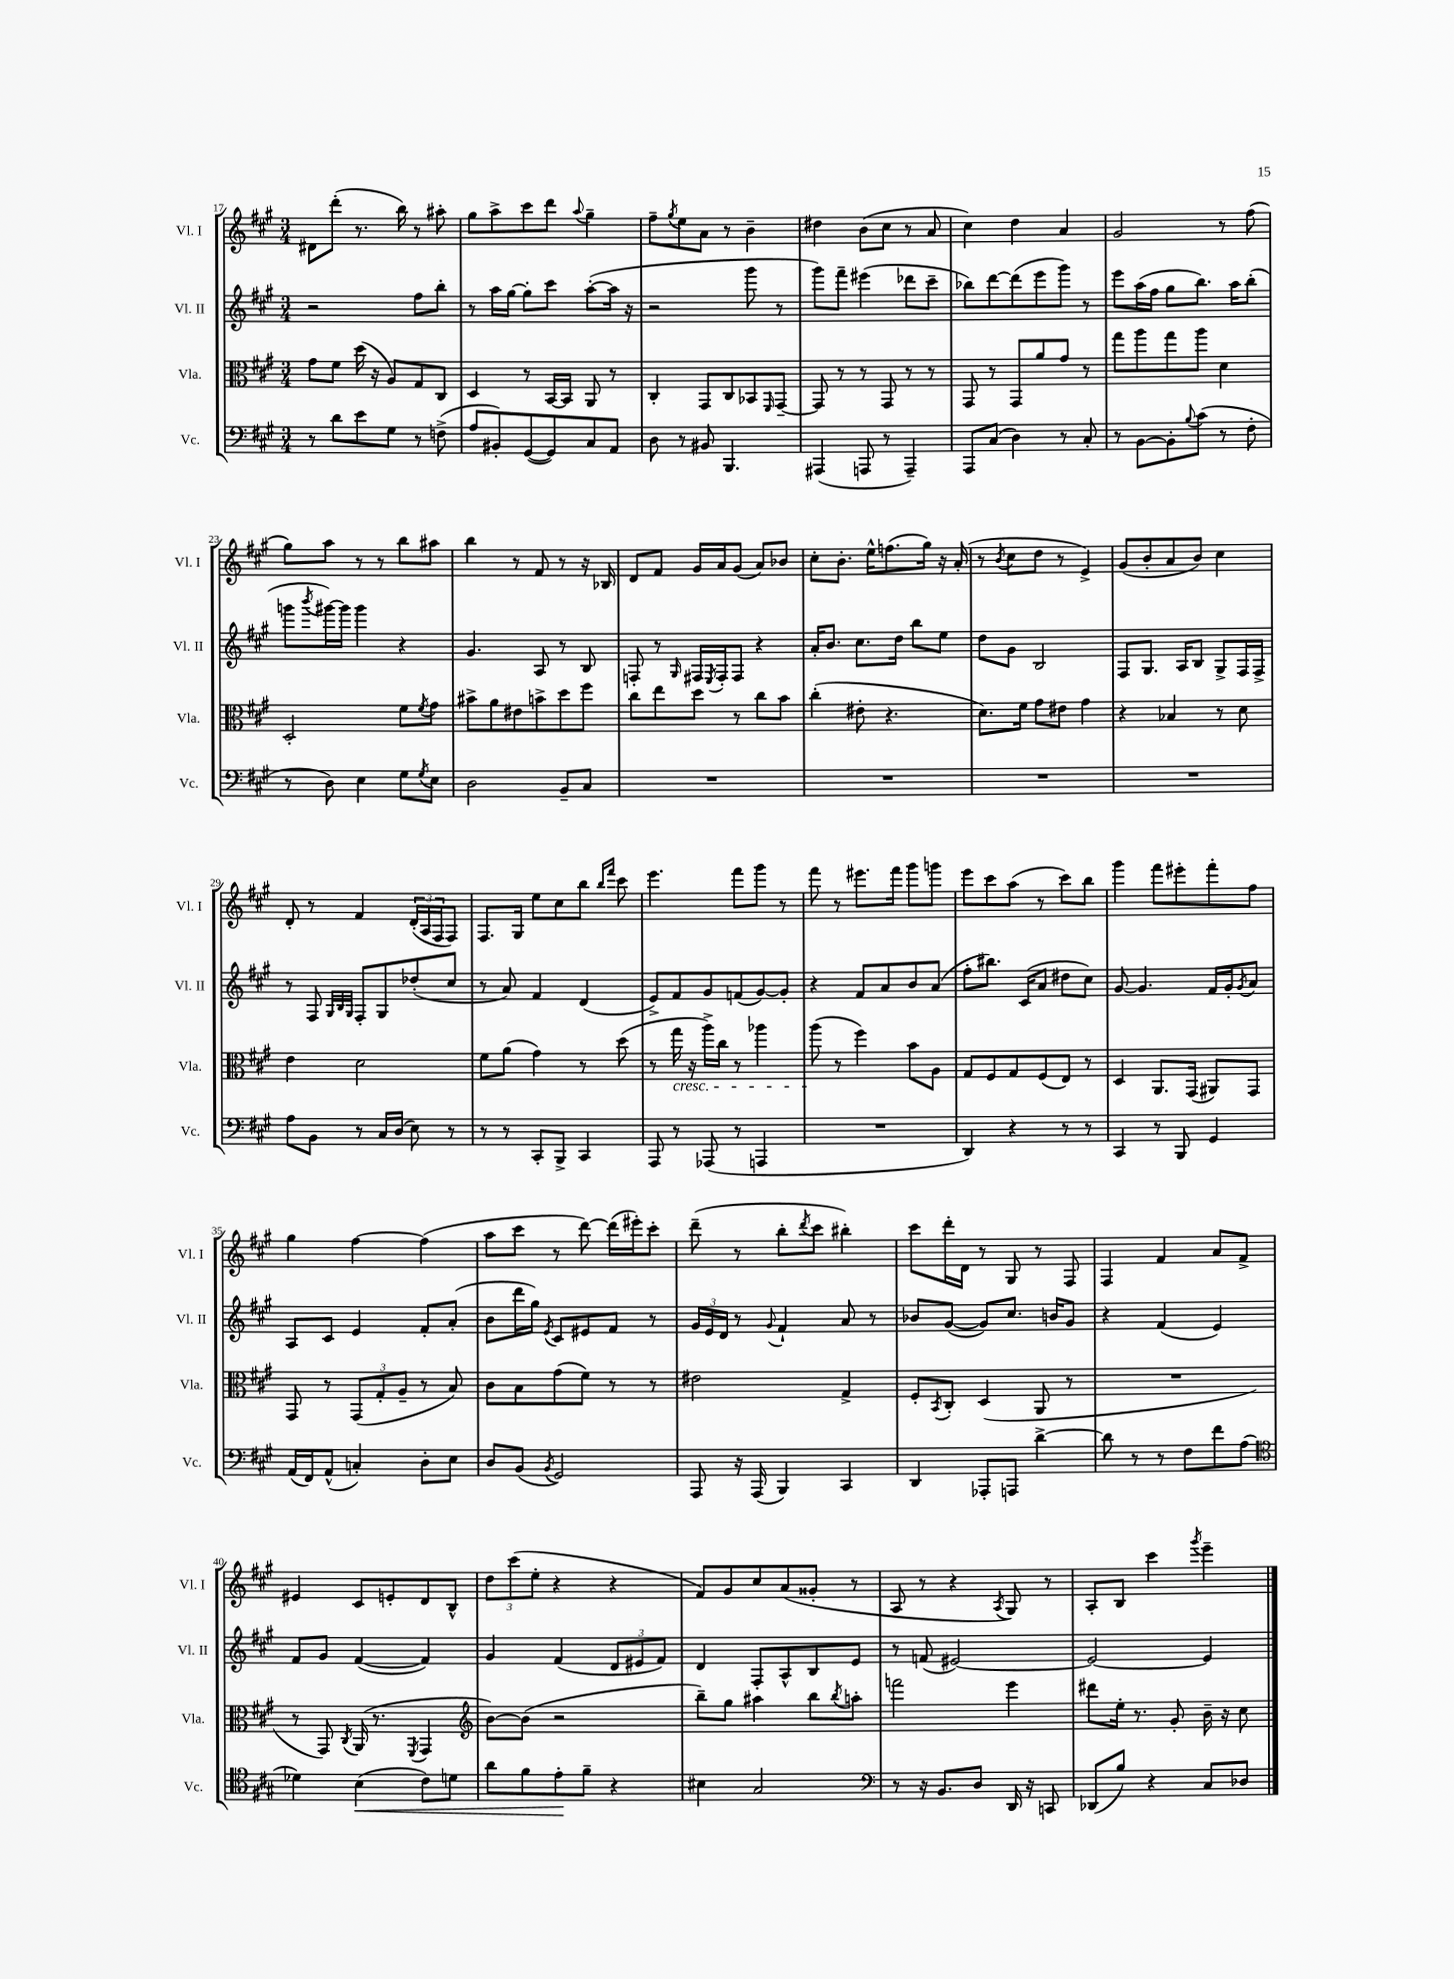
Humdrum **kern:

**kern	**kern	**kern	**kern
*staff4	*staff3	*staff2	*staff1
*clefF4	*clefC3	*clefG2	*clefG2
*k[f#c#g#]	*k[f#c#g#]	*k[f#c#g#]	*k[f#c#g#]
*M3/4	*M3/4	*M3/4	*M3/4
8r	8g#\L	2r	8d#\L
8d\L	8f#\J	.	(8ddd'\J
8e\	(16dd\	.	8.r
.	16r	.	.
8G#\J	8A/L)	.	.
.	.	.	16bb\)
8r	8G#/	8ff#\L	8r
(8F^\	8C#/J	8bb'\J	8aa#'\
=	=	=	=
8A/L	4D/	8r	8gg#\L
8BB#'/)	.	16aa\LL	8aa^\
.	.	[16gg#\JJ	.
([8GG#/	8r	8gg#'\]L	8ccc#\
8GG#/])	[16BB/LL	8ccc#\J	8ddd\J
.	16BB/]JJ	.	.
.	.	.	8qqaa/
8C#/	8AA/	([8aa'\L	4gg#~\
8AA/J	8r	16aa\]Jk	.
.	.	16r	.
=	=	=	=
8D\	4C#'/	2r	8ff#~\L
.	.	.	8qgg#/
8r	.	.	8ee\
8BB#/	8GG#/L	.	8a\J
4.BBB/	8C#/	.	8r
.	8BB-/	8ggg#\	4b~\
.	16qqFF#/	.	.
.	[8GG#~/J	8r	.
=	=	=	=
(4AAA#/	8GG#/]	8ggg#\L)	4dd#\
.	8r	8fff#~\J	.
8AAA/	8r	(4eee#\	(8b\L
8r	8GG#/	.	8cc#\J
4AAA~/)	8r	8ddd-\L	8r
.	8r	8ccc#~\J	8a/
=	=	=	=
8AAA/L	8GG#/	8bb-\L)	4cc#\)
(8C#/J	8r	[8ddd\	.
4D\)	8GG#/L	(8ddd\]	4dd\
.	8a/	8eee\	.
8r	8g#/J	8ggg#\J)	4a/
8C#'/	8r	8r	.
=	=	=	=
8r	8gg#\L	8eee\L	2g#/
[8BB\L	8aa\	(16aa\L	.
.	.	16ff#\JJ	.
8BB'\]	8gg#\	8gg#\L	.
8qqB/	.	.	.
(8c#\J	8aa\J	8.bb\J)	.
8r	4d\	.	8r
.	.	16aa\LK	.
8F#'\	.	(8bb'\J	(8ff#\
=	=	=	=
8r	2D'/	8ggg\L	8gg#\L)
.	.	8qbbb/	.
8D\)	.	[16ggg#\L)	8aa\J
.	.	16ggg#\]JJ	.
4E\	.	4ggg#\	8r
.	.	.	8r
8G#\L	8f#\L	4r	8bb\L
8qG#/	8qf#/	.	.
8E\J	8g#\J	.	8aa#\J
=	=	=	=
2D\	8b#^\L	4.g#/	4bb\
.	8a\	.	.
.	8e#\	.	8r
.	8b^\	8A/	8f#/
8BB~/L	8dd\	8r	8r
8C#/J	8ff#\J	8B/	16r
.	.	.	16B-/
=	=	=	=
2.r	8cc#\L	8F'/	8d/L
.	8ee\	8r	8f#/J
.	.	16qqG#/	.
.	8dd\J	16F#/LL	16g#/LL
.	.	8qE/	.
.	.	16F#'/J	16a/J
.	8r	8F#/J	(8g#/J
.	8cc#\L	4r	8a/L)
.	8b\J	.	8b-/J
=	=	=	=
2.r	(4cc#'\	16a'/LK	8cc#'\L
.	.	8.b/J	.
.	.	.	8.b'\J
.	8e#'\	8.cc#\L	.
.	.	.	16ee^^\LK
.	4.r	.	(8.ff\
.	.	16dd\Jk	.
.	.	8bb\L	.
.	.	.	16gg#\Jk)
.	.	8ee\J	16r
.	.	.	(16a'/
=	=	=	=
2.r	8.d\L)	8dd\L	8r
.	.	.	8qb/
.	.	8g#\J	8cc#\L
.	16f#\Jk	.	.
.	8g#\L	2B/	8dd\J
.	8e#\J	.	8r
.	4g#\	.	4e^/)
=	=	=	=
2.r	4r	8F#/L	(8g#/L
.	.	8.G#/J	8b'/
.	4B-/	.	8a/
.	.	16A/LK	.
.	.	8B/J	8b/J)
.	8r	8G#^/L	4cc#\
.	8d\	16F#/L	.
.	.	16F#^/JJ	.
=	=	=	=
8A\L	4e\	8r	8d'/
8BB\J	.	8F#/	8r
.	.	32qqG#/LLL	.
.	.	32qqB/	.
.	.	32qqG#/JJJ	.
8r	2d\	8F#'/L	4f#/
16C#/LL	.	8G#/	.
(16D/JJ	.	.	.
8E\)	.	(8dd-'/	(24d'/LL
.	.	.	24A/
.	.	.	24F#/J
8r	.	8cc#/J	8F#/J)
=	=	=	=
8r	8f#\L	8r	8.F#/L
8r	(8a\J	8a/)	.
.	.	.	16G#/Jk
8CC#'/L	4g#\)	4f#/	8ee\L
8BBB^/J	.	.	8cc#\
4CC#/	8r	(4d/	8bb\J
.	.	.	16qqbb/LL
.	.	.	16qqfff#/JJ
.	(8dd\	.	8ccc#\
=	=	=	=
8AAA/	8r	8e^/L)	4.eee\
8r	16gg#\	8f#/	.
.	16r	.	.
(8AAA-/	16aa^\LL)	8g#/	.
.	16cc#\JJ	.	.
8r	8r	(8f/	8fff#\L
4AAA/	4aa-\	[8g#/)	8ggg#\J
.	.	8g#'/]J	8r
=	=	=	=
2.r	(8aa\	4r	8fff#\
.	8r	.	8r
.	4ff#\)	8f#/L	8.eee#\L
.	.	8a/	.
.	.	.	16fff#\Jk
.	8b\L	8b/	8ggg#\L
.	8A\J	(8a/J	8ggg\J
=	=	=	=
4DD/)	8G#/L	8ff#'\L	8eee\L
.	8F#/	8.bb#\J)	8ccc#\
4r	8G#/	.	(8aa\J
.	.	(16c#/LK	.
.	(8F#/	8a/J	8r
8r	8E/J)	8dd#\L	8ccc#\L)
8r	8r	8cc#\J)	8bb\J
=	=	=	=
4CC#/	4D/	[8g#/	4ggg#\
.	.	4.g#/]	.
8r	8.AA/L	.	8fff#\L
8BBB/	.	.	8eee#'\
.	(16GG#/Jk	.	.
4GG#/	8AA#/L)	16f#/LL	8fff#'\
.	.	16g#'/J	.
.	.	8qg#/	.
.	8GG#/J	8a/J	8ff#\J
=	=	=	=
(16AA/LL	8GG#/	8A/L	4gg#\
16FF#/J)	.	.	.
(8AA^^/J	8r	8c#/J	.
4C'/)	(12GG#/L	4e/	[4ff#\
.	12G#'/	.	.
.	12A~/J	.	.
8D'\L	8r	8f#'/L	(4ff#\]
8E\J	8B/)	(8a'/J	.
=	=	=	=
8D/L	8c#\L	8b\L	8aa\L
(8BB/J	8B\	16ddd\L	8ccc#\J
.	.	16gg#\JJ)	.
8qBB/	.	8qe/	.
2GG#/)	(8g#\	8c#/L	8r
.	8f#\J)	8e#/	[8ddd\)
.	8r	8f#/J	(16ddd\]LL
.	.	.	16eee#'\J)
.	8r	8r	8ccc#'\J
=	=	=	=
8AAA/	2e#\	24g#/LL	(8ddd~\
.	.	24e/	.
.	.	24d/JJ	.
16r	.	8r	8r
(16AAA/	.	.	.
.	.	8qqg#/	.
4BBB/)	.	4f#`/	8bb'\L
.	.	.	8qddd/
.	.	.	8ccc#\J
4CC#/	4G#^/	8a/	4bb#'\)
.	.	8r	.
=	=	=	=
4DD/	8F#'/L	8b-/L	8ccc#\L
.	8qBB/	.	.
.	8C#'/J	([8g#/J	16ddd'\L
.	.	.	16d\JJ
8AAA-'/L	(4D/	8g#/]L)	8r
8AAA/J	.	8.cc#/J	8G#/
[4d^\	8AA/	.	8r
.	.	16b/LK	.
.	8r	8g#/J	8F#/
=	=	=	=
8d\]	2.r	4r	4F#/
8r	.	.	.
8r	.	(4f#/	4f#/
8F#\L	.	.	.
8f#\	.	4e/)	8a/L
(8A\J	.	.	8f#^/J
=	=	=	=
*clefC4	*	*	*
4d-\)	8r	8f#/L	4e#/
.	8GG#/)	8g#/J	.
.	8qC#/	.	.
(4B\	(16AA/	([4f#/	8c#/L
.	8.r	.	.
.	.	.	8e'/
.	8qFF#/	.	.
8c#\L)	4GG#/	4f#/])	8d/
8d\J	.	.	8B^^/J
=	=	=	=
*	*clefG2	*	*
8a\L	[8b\L)	4g#/	12dd\L
.	.	.	(12ccc#\
8f#\	(8b\]J	.	.
.	.	.	12ee'\J
8e'\	2r	(4f#/	4r
8f#~\J	.	.	.
4r	.	12d/L	4r
.	.	12e#/	.
.	.	12f#/J)	.
=	=	=	=
4B#\	8bb~\L)	4d/	8f#/L)
.	8gg#\J	.	8g#/
2G#/	4aa#\	8F#'/L	8cc#/
.	.	8A^^/	(8a/
.	8bb\L	8B/	8g##'/J
.	8qbb/	.	.
.	8aa'\J	8e/J	8r
=	=	=	=
*clefF4	*	*	*
8r	2fff\	8r	8A/
16r	.	(8f/	8r
8.BB/L	.	.	.
.	.	[2e#/)	4r
8D/J	.	.	.
.	.	.	8qA/
16DD/	4eee\	.	8G#/)
16r	.	.	.
8CC/	.	.	8r
=	=	=	=
(8DD-/L	8ddd#\L	2e#/_	8A'/L
8B/J)	16ee'\Jk	.	8B/J
.	8.r	.	.
4r	.	.	4ccc#\
.	8g#'/	.	.
.	.	.	8qggg#/
8C#/L	16b~\	4e#/]	4eee~\
.	16r	.	.
8D-/J	8cc#\	.	.
==	==	==	==
*-	*-	*-	*-
